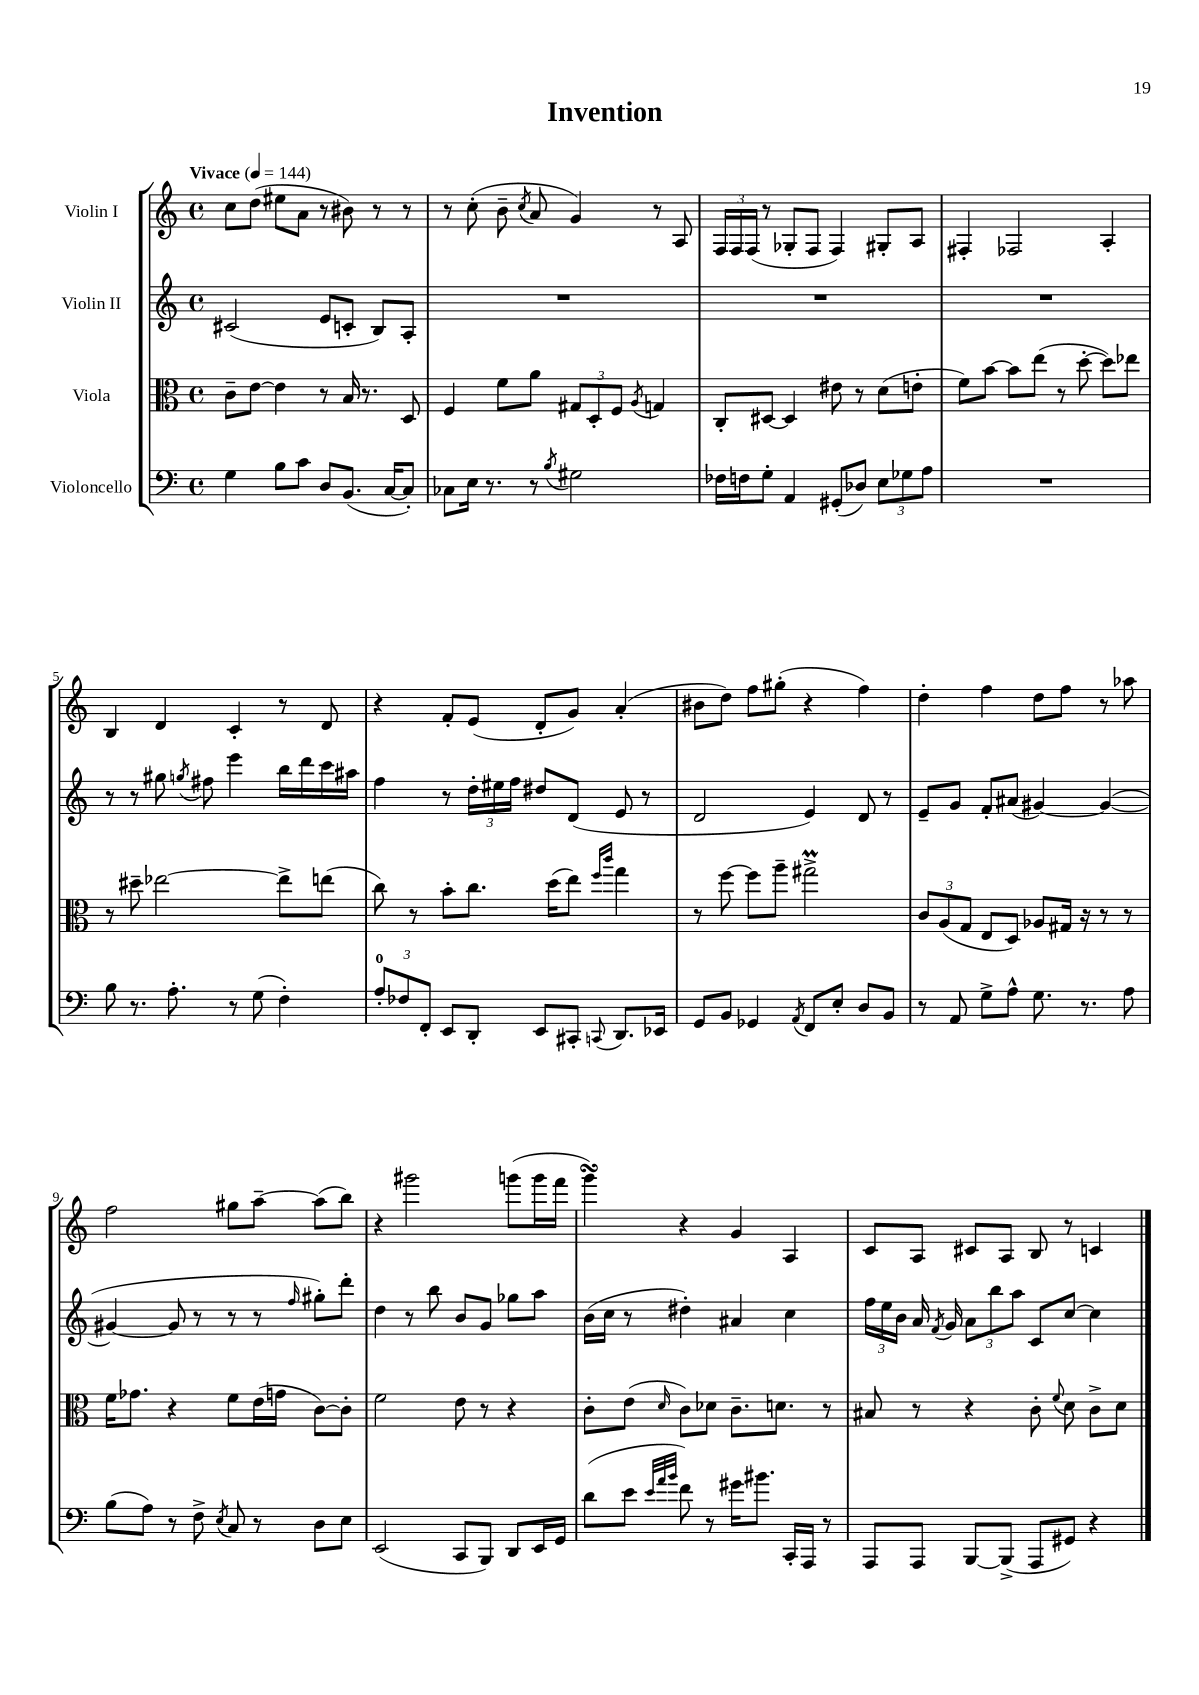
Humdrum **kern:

**kern	**kern	**kern	**kern
*part4	*part3	*part2	*part1
*staff4	*staff3	*staff2	*staff1
*I"Violoncello	*I"Viola	*I"Violin II	*I"Violin I
*clefF4	*clefC3	*clefG2	*clefG2
*k[]	*k[]	*k[]	*k[]
*M4/4	*M4/4	*M4/4	*M4/4
*met(c)	*met(c)	*met(c)	*met(c)
*MM144	*MM144	*MM144	*MM144
=1	=1	=1	=1
!	!	!	!LO:TX:a:B:t=Vivace
4G\	8c~\L	(2c#X/	8cc\L
.	[8e\J	.	(8dd\J
8B\L	4e\]	.	8ee#X\L
8c\J	.	.	8a\J
8D/L	8r	8e/L	8r
(8.BB/J	16B/	8cn'/J	8b#X\)
.	8.r	.	.
.	.	8B/L)	8r
[16C/KL	.	.	.
8C'/J])	8D/	8A'/J	8r
=2	=2	=2	=2
8C-X\L	4F/	1r	8r
16E\Jk	.	.	(8cc'\
8.r	.	.	.
.	8f\L	.	8b~\
.	.	.	8qcc/
8r	8a\J	.	8a/
8qB/	.	.	.
2G#X\	12G#X/L	.	4g/)
.	12D'/	.	.
.	12F/J	.	.
.	8qA/	.	.
.	4Gn/	.	8r
.	.	.	8A/
=3	=3	=3	=3
16F-X\LL	8C'/L	1r	24F/LL
.	.	.	24F/
16Fn\J	.	.	.
.	.	.	(24F/JJ
8G'\J	[8D#X/J	.	8r
4AA/	4D#/]	.	8G-X'/L
.	.	.	8F/J
(8GG#X'/L	8e#X\	.	4F/)
8D-X/J)	8r	.	.
12E\L	(8d\L	.	8G#X'/L
12G-X\	.	.	.
.	8en'\J	.	8A/J
12A\J	.	.	.
=4	=4	=4	=4
1r	8f\L)	1r	4F#X'/
.	[8b\J	.	.
.	8b\L]	.	2F-X/
.	(8ee\J	.	.
.	8r	.	.
.	[8dd'\	.	.
.	8dd\L])	.	4A'/
.	8ee-X\J	.	.
!!LO:LB:g=z
=5	=5	=5	=5
8B\	8r	8r	4B/
8.r	8dd#X~\	8r	.
.	[2ee-X\	8gg#X\	4d/
8.A'\	.	.	.
.	.	8qggn/	.
.	.	8ff#X\	.
8r	.	4eee\	4c'/
(8G\	.	.	.
4F'\)	8ee-^\L]	16bb\LL	8r
.	.	16ddd\	.
.	(8een\J	16ccc\	8d/
.	.	16aa#X\JJ	.
=6	=6	=6	=6
12A'/L	8cc\)	4ff\	4r
12F-X/	.	.	.
.	8r	.	.
12FF'/J	.	.	.
8EE/L	8b'\L	8r	8f'/L
8DD'/J	8.cc\J	24dd'\LL	(8e/J
.	.	24ee#X\	.
.	.	24ff\JJ	.
8EE/L	.	8dd#X/L	8d'/L
.	(16dd\KL	.	.
8CC#X'/J	8ee\J)	(8d/J	8g/J)
.	16qqff/LL	.	.
8qqCCn/	16qqccc/JJ	.	.
8.DD/L	4gg\	8e/	(4a'/
.	.	8r	.
16EE-X/Jk	.	.	.
=7	=7	=7	=7
8GG/L	8r	2d/	8b#X\L
8BB/J	[8ff\	.	8dd\J)
4GG-X/	8ff\L]	.	8ff\L
.	8aa~\J	.	(8gg#X'\J
8qAA/	.	.	.
8FF/L	2gg#Xm^\	4e/)	4r
8E'/J	.	.	.
8D/L	.	8d/	4ff\)
8BB/J	.	8r	.
=8	=8	=8	=8
8r	12c/L	8e~/L	4dd'\
.	(12A/	.	.
8AA/	.	8g/J	.
.	12G/J	.	.
8G^\L	8E/L	8f'/L	4ff\
8A^^\J	8D/J)	(8a#X/J	.
8.G\	8A-X/L	[4g#X/)	8dd\L
.	16G#X/Jk	.	8ff\J
8.r	16r	.	.
.	8r	(4g#/_	8r
8A\	8r	.	8aa-X\
!!LO:LB:g=z
=9	=9	=9	=9
(8B\L	16f\KL	4g#X/_	2ff\
.	8.g-X\J	.	.
8A\J)	.	.	.
8r	4r	8g#/]	.
8F^\	.	8r	.
8qE/	.	.	.
8C/	8f\L	8r	8gg#X\L
8r	(16e\L	8r	[8aa~\J
.	16gn\JJ	.	.
.	.	16qqff/	.
8D\L	[8c\L)	8gg#X'\L)	(8aa\L]
8E\J	8c'\J]	8ddd'\J	8bb\J)
=10	=10	=10	=10
(2EE/	2f\	4dd\	4r
.	.	8r	2ggg#X\
.	.	8bb\	.
8CC/L	8e\	8b/L	.
8BBB/J)	8r	8g/J	.
8DD/L	4r	8gg-X\L	(8gggn\L
16EE/L	.	8aa\J	16ggg\L
16GG/JJ	.	.	16fff\JJ
=11	=11	=11	=11
(8d\L	8c'\L	(16b\LL	4gggsSSS\)
.	.	16cc\JJ	.
8e\J	(8e\J	8r	.
32qqe/LLL	.	.	.
32qqa/	.	.	.
32qqb/JJJ	16qqd/	.	.
8f\)	8c\L)	4dd#X'\)	4r
8r	8d-X\J	.	.
16g#X\KL	8.c~\L	4a#X/	4g/
8.b#X\J	.	.	.
.	8.dn\J	.	.
16CC'/LL	.	4cc\	4A/
16AAA/JJ	.	.	.
8r	8r	.	.
=12	=12	=12	=12
8AAA/L	8B#X/	24ff\LL	8c/L
.	.	24ee\	.
.	.	24b\JJ	.
8AAA/J	8r	16a/	8A/J
.	.	8qf/	.
.	.	16g/	.
[8BBB/L	4r	12a\L	8c#X/L
.	.	12bb\	.
(8BBB^/J]	.	.	8A/J
.	.	12aa\J	.
8AAA/L	8c'\	8c/L	8B/
.	8qqf/	.	.
8GG#X/J)	8d\	[8cc/J	8r
4r	8c^\L	4cc\]	4cn/
.	8d\J	.	.
==	==	==	==
*-	*-	*-	*-
